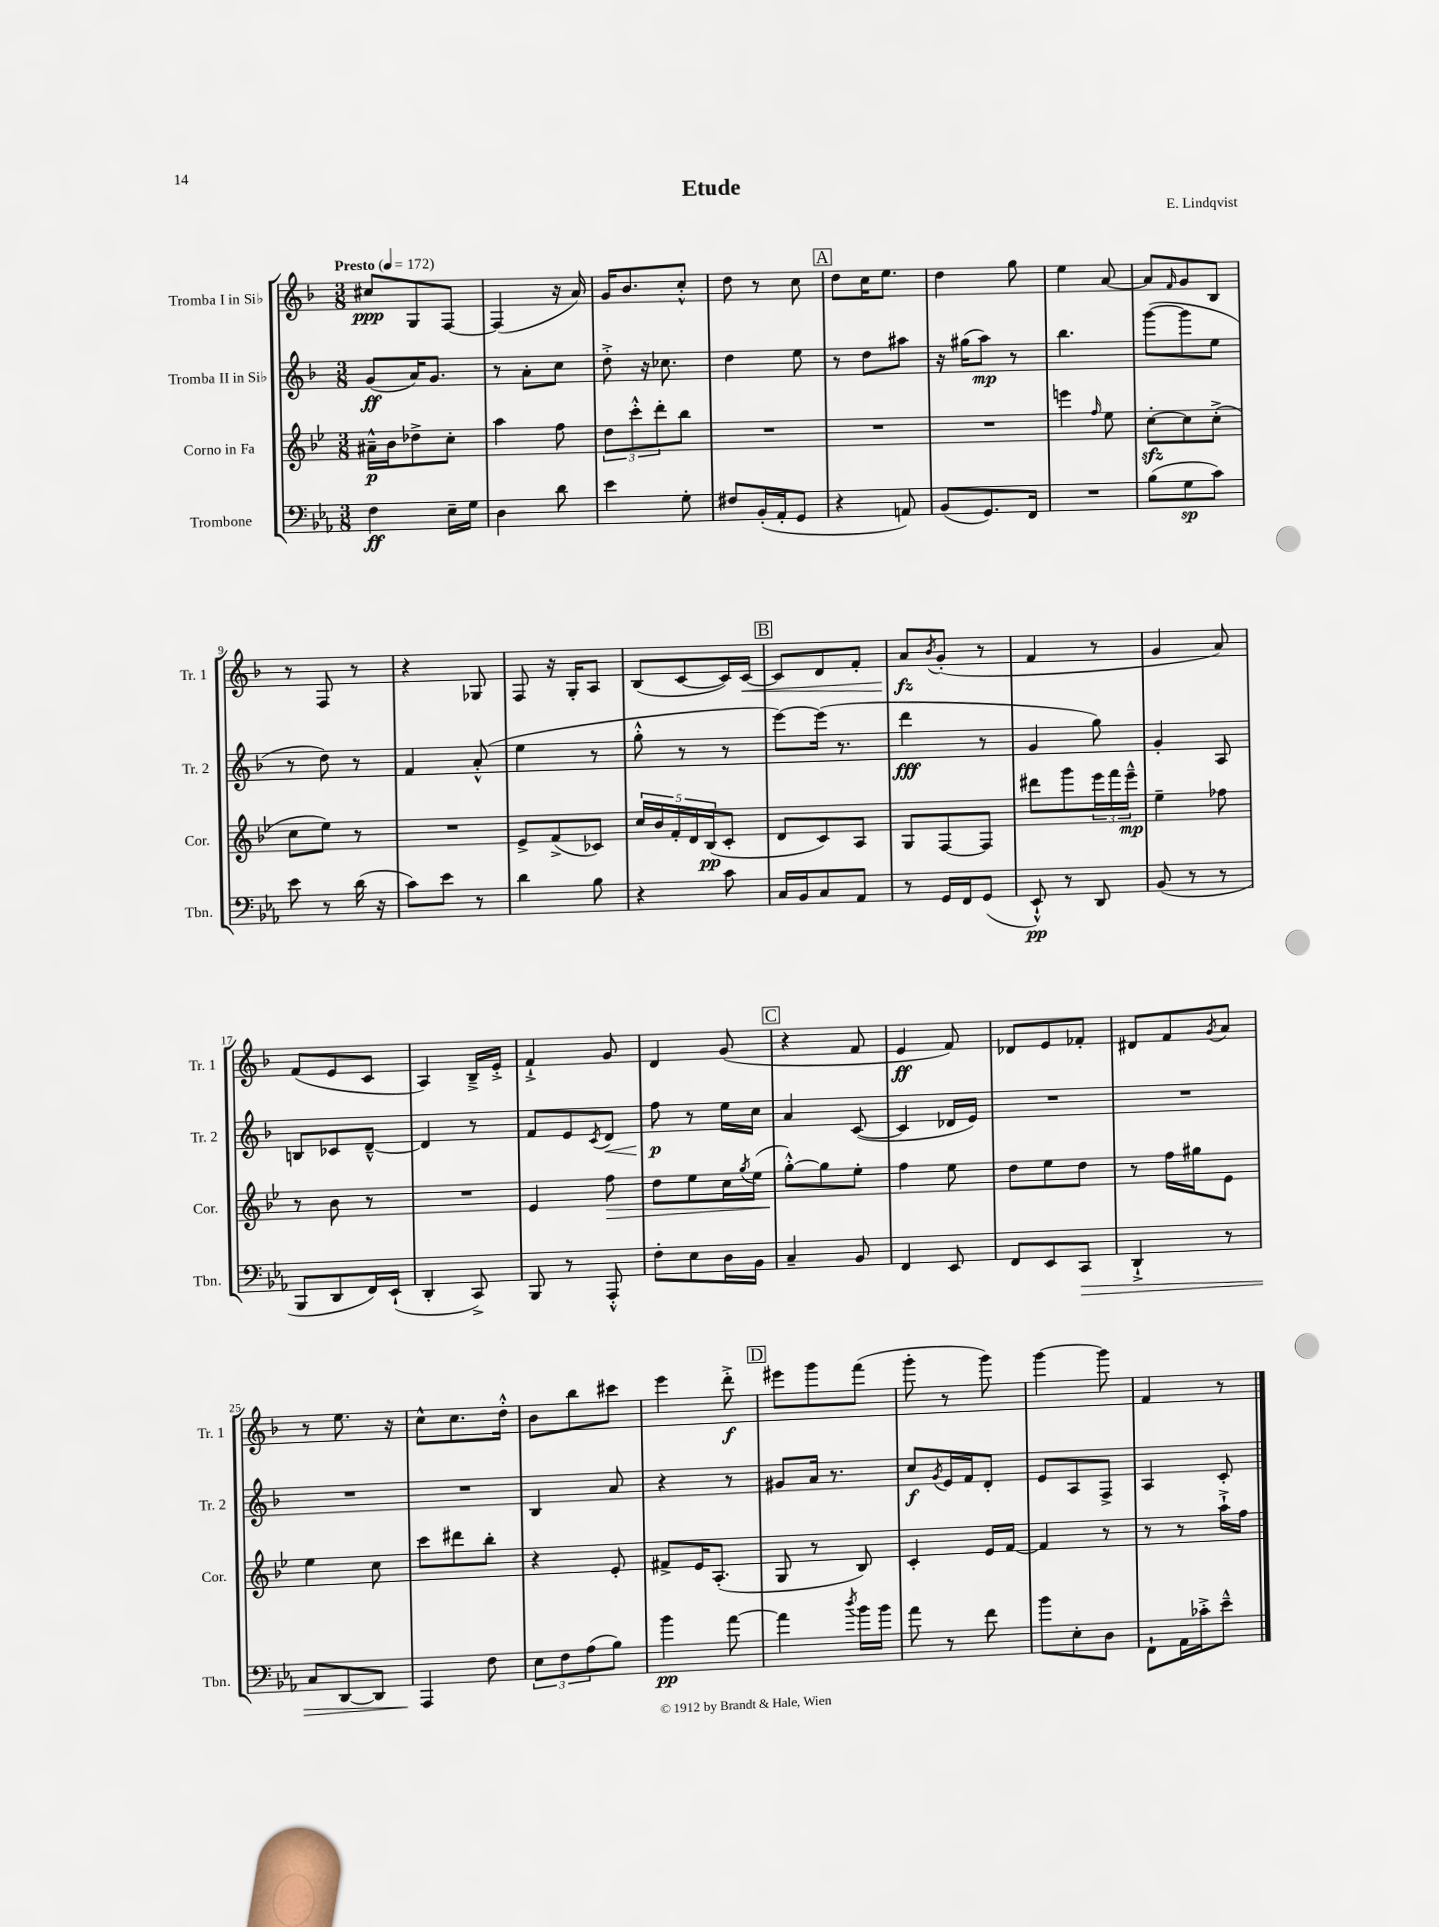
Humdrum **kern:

**kern	**kern	**kern	**kern
*staff4	*staff3	*staff2	*staff1
*clefF4	*clefG2	*clefG2	*clefG2
*k[b-e-a-]	*k[b-e-]	*k[b-]	*k[b-]
*M3/8	*M3/8	*M3/8	*M3/8
*MM172	*MM172	*MM172	*MM172
4F\	16a#~^^\LL	(8g/L	8cc#/L
.	16b-\J	.	.
.	8dd-^\	16a/K)	8G/
.	.	8.g/J	.
16E-~\LL	8cc'\J	.	[8F/J
16G\JJ	.	.	.
=	=	=	=
4D\	4aa\	8r	(4F/]
.	.	8a'\L	.
8d\	8ff\	8cc\J	16r
.	.	.	16a/)
=	=	=	=
4e-\	12dd\L	8dd'^\	16g/LK
.	.	.	8.b-/
.	12ccc'^^\	.	.
.	.	16r	.
.	12ddd'\	.	.
.	.	8.cc-\	.
8G'\	8bb-\J	.	8cc'^^/J
=	=	=	=
8F#/L	4.r	4dd\	8dd\
(16BB-'/L	.	.	8r
16AA-'/J	.	.	.
8GG/J	.	8ee\	8cc\
=	=	=	=
4r	4.r	8r	8dd\L
.	.	8dd\L	16cc\K
.	.	.	8.ee\J
8AA/)	.	8aa#\J	.
=	=	=	=
(8BB-/L	4.r	16r	4dd\
.	.	(16gg#\LK	.
8.GG/)	.	8aa\J)	.
.	.	8r	8gg\
16FF/Jk	.	.	.
=	=	=	=
4.r	4eee\	4.bb-\	4ee\
.	16qqff/	.	.
.	8ee-\	.	[8a/
=	=	=	=
(8B-\L	[8cc'\L	([8ggg\L	8a/]L
.	.	.	16qqf/
8G\	8cc\]	8ggg\]	8g/
8c\J)	(8cc'^\J	8ee\J	8B-/J
=	=	=	=
8e-\	8cc\L	8r	8r
8r	8ee-\J)	8dd\)	8F/
(16d\	8r	8r	8r
16r	.	.	.
=	=	=	=
8c\L)	4.r	4f/	4r
8e-\J	.	.	.
8r	.	(8a'^^/	8G-/
=	=	=	=
4d\	8e-^/L	4ee\	8F/
.	(8f^/	.	16r
.	.	.	16G'/LK
8B-\	8c-/J)	8r	8A/J
=	=	=	=
4r	20cc/LL	8gg'^^\	(8B-/L
.	20b-/	.	.
.	20f'/	.	.
.	.	8r	[8c/
.	20d/	.	.
.	(20B-/J	.	.
8c\	8c'/J	8r	16c/]L)
.	.	.	[16c/JJ
=	=	=	=
16C/LL	8d/L	[8eee\L)	8c/]L
16BB-/J	.	.	.
8C/	8c/)	(16eee\]Jk	8d/
.	.	8.r	.
8AA-/J	8A/J	.	8f'/J
=	=	=	=
8r	8G/L	4ddd\	8a/L
.	.	.	8qb-/
16GG/LL	[8F/	.	(8g'/J
16FF/J	.	.	.
(8GG/J	8F/]J	8r	8r
=	=	=	=
8EE-`^^/)	8ddd#\L	4g/	4f/
8r	8ggg\	.	.
8DD/	24eee-\L	8gg\)	8r
.	24fff\	.	.
.	24eee-~^^\JJ	.	.
=	=	=	=
(8BB-/	4ee-~\	4g'/	4g/
8r	.	.	.
8r	8ff-\	8A/	8a/)
=	=	=	=
8BBB-/L	8r	8B/L	(8f/L
8DD/	8b-\	8c-/	8e/
16FF/L)	8r	[8d~^^/J	8c/J
(16EE-`/JJ	.	.	.
=	=	=	=
4DD'/	4.r	4d/]	4A/)
8CC^/)	.	8r	16B-~^/LL
.	.	.	16e'^/JJ
=	=	=	=
8BBB-/	4e-/	8f/L	4f`^/
8r	.	8e/	.
.	.	8qc/	.
8AAA-'^^/	8ff\	8d/J	8g/
=	=	=	=
8F'\L	8dd\L	8ff\	4d/
8E-\	8ee-\	8r	.
16D\L	16cc\L	16ee\LL	(8g/
.	8qgg/	.	.
16BB-\JJ	(16ee-\JJ	16cc\JJ	.
=	=	=	=
4C~/	[8gg'^^\L)	4a/	4r
.	8gg\]	.	.
8BB-/	8ee-'\J	([8c/	8f/
=	=	=	=
4FF/	4ff\	4c/]	4e/
8EE-/	8ee-\	16d-/LL	8f/)
.	.	16e/JJ)	.
=	=	=	=
8FF/L	8dd\L	4.r	8d-/L
8EE-/	8ee-\	.	8e/
8CC/J	8dd\J	.	8f-'/J
=	=	=	=
4DD`^/	8r	4.r	8d#/L
.	16ff\LL	.	8f/
.	16gg#\J	.	.
.	.	.	8qg/
8r	8e-\J	.	8a/J
=	=	=	=
8C/L	4ee-\	4.r	8r
[8DD/	.	.	8.ee\
8DD/]J	8cc\	.	.
.	.	.	16r
=	=	=	=
4AAA-/	8ccc\L	4.r	8cc^^\L
.	8ddd#\	.	8.cc\
8F\	8bb-'\J	.	.
.	.	.	16dd'^^\Jk
=	=	=	=
12E-\L	4r	4B-/	8b-\L
12F\	.	.	.
.	.	.	8bb-\
(12A-\	.	.	.
8B-\J)	8e-'/	8a/	8ccc#\J
=	=	=	=
4b-\	8f#^/L	4r	4eee\
.	16e-/K	.	.
.	(8.A'/J	.	.
[8a-\	.	8r	8ddd'^\
=	=	=	=
4a-\]	8G/	8g#/L	8eee#\L
.	8r	16a/Jk	8ggg\
.	.	8.r	.
8qdd/	.	.	.
16b-\LL	8B-/)	.	(8fff\J
16b-\JJ	.	.	.
=	=	=	=
8a-\	4c'/	8cc/L	8ggg'\
.	.	8qg/	.
8r	.	16e/L	8r
.	.	16f/J	.
8f\	16e-/LL	8d'/J	8ggg\)
.	[16f/JJ	.	.
=	=	=	=
8b-\L	4f/]	8e/L	[4ggg\
8E-'\	.	8A/	.
8D\J	8r	8F^/J	8ggg\]
=	=	=	=
8FF`\L	8r	4A/	4f/
16AA-\L	8r	.	.
16c-'^\J	.	.	.
8e-~^^\J	16aa`^\LL	8c'/	8r
.	16ff\JJ	.	.
==	==	==	==
*-	*-	*-	*-
